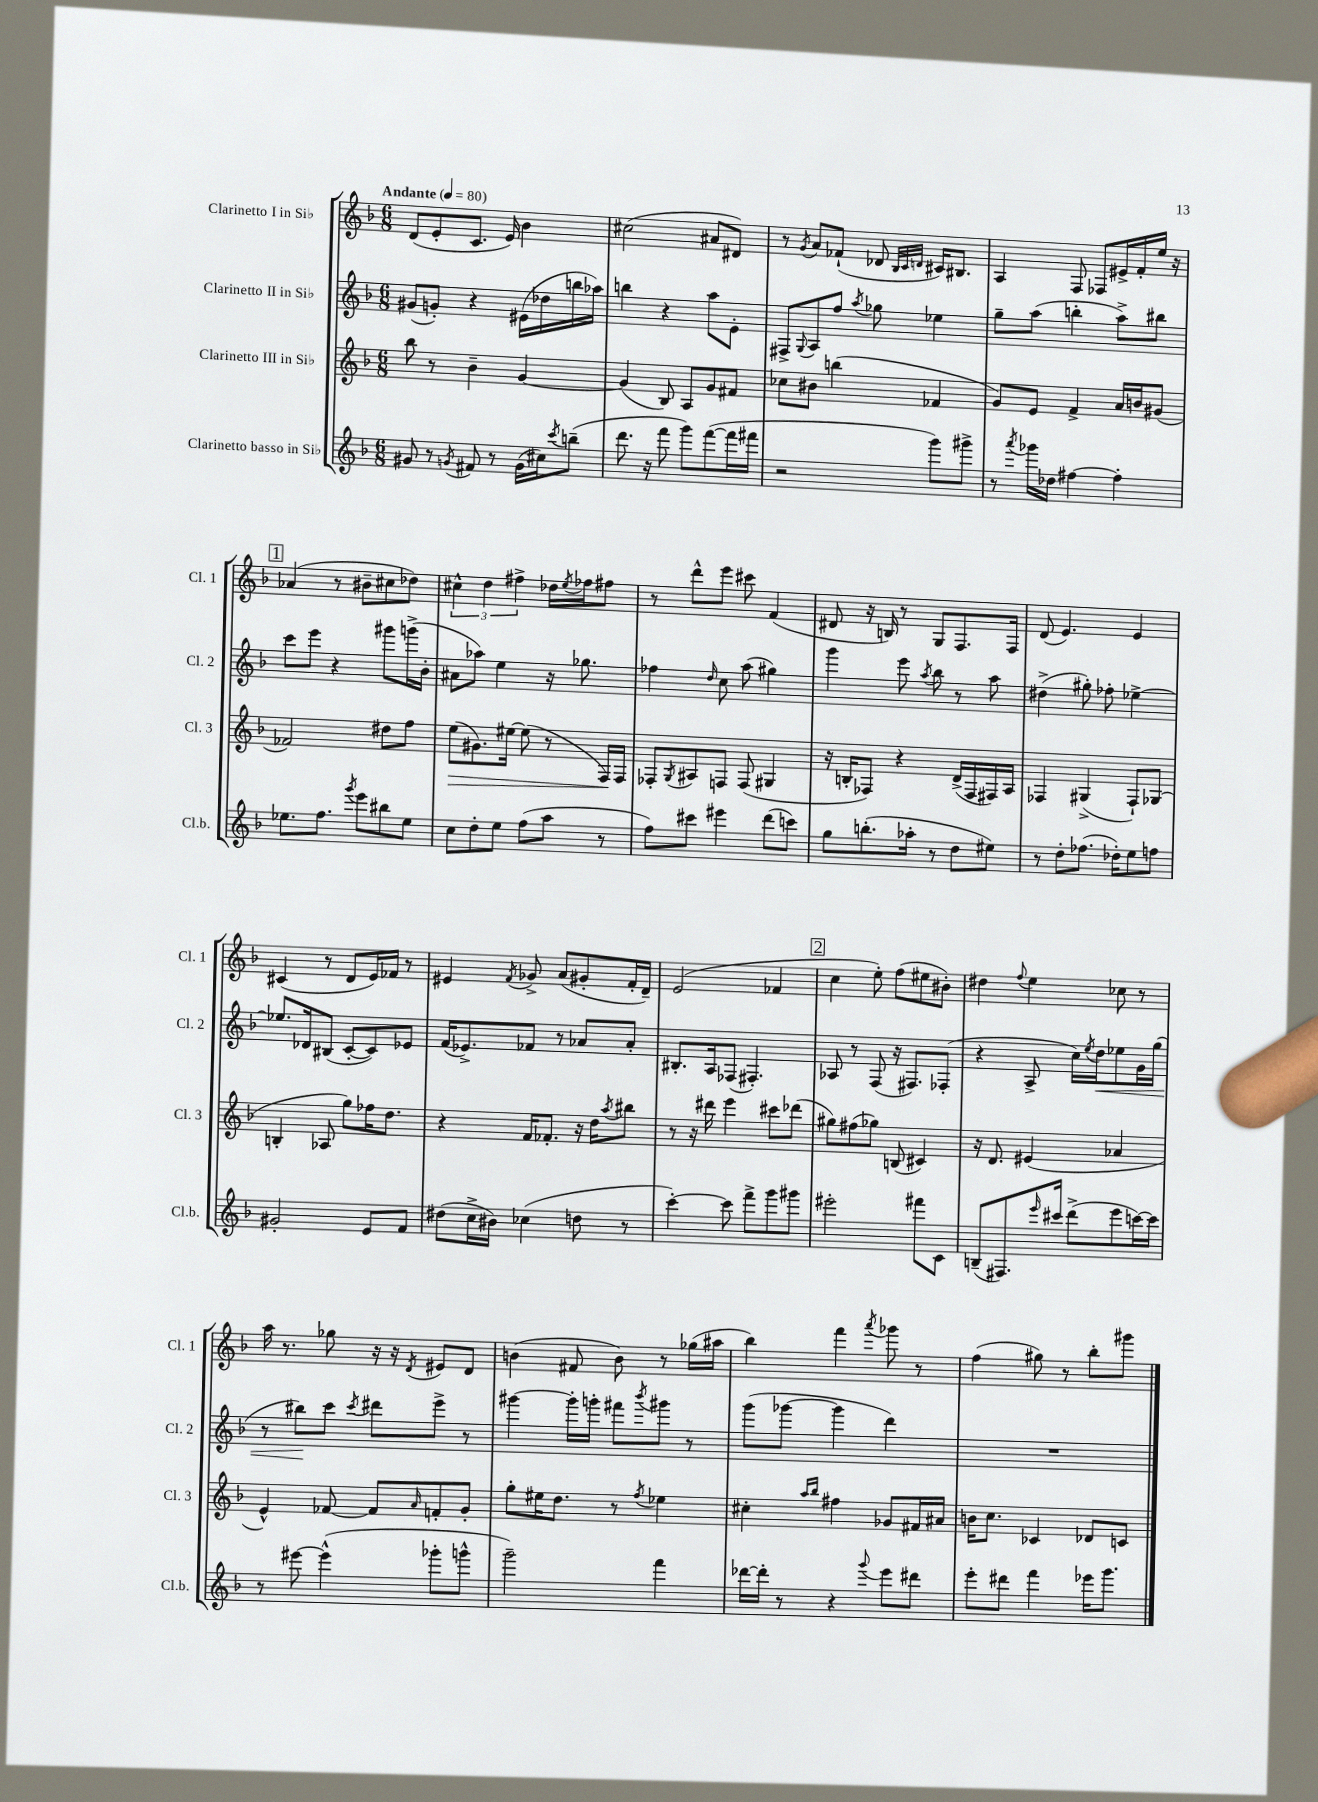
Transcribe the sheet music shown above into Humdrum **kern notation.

**kern	**kern	**kern	**kern
*staff4	*staff3	*staff2	*staff1
*clefG2	*clefG2	*clefG2	*clefG2
*k[b-]	*k[b-]	*k[b-]	*k[b-]
*M6/8	*M6/8	*M6/8	*M6/8
*MM80	*MM80	*MM80	*MM80
8g#	8bb-	(8g#	(8d
8r	8r	8g')	8e'
8qg	.	.	.
8f#	4b-~	4r	8.c
8r	.	.	.
.	.	.	16e)
(16g	[4g	(16e#	4b-
16cc#)	.	16dd-	.
8qccc	.	.	.
(8bb~	.	16bb	.
.	.	16aa-)	.
=	=	=	=
8.ddd	(4g]	4bb	(2cc#
16r	.	.	.
8fff	8B-)	4r	.
8ggg)	8A	.	.
([8fff	8g	8aa	8a#
16fff]	8f#	8e'	8d#)
16fff#	.	.	.
=	=	=	=
2r	8cc-	8F#^	8r
.	.	8qqG	8qg
.	8b#	8A	8a
.	(4bb	8ff	(8f-`
.	.	8qaa	.
.	.	8gg-	8d-
.	.	.	32qqB-
.	.	.	32qqc
.	.	.	32qqd
8ggg)	4f-	4ee-	16c#)
.	.	.	8.B#
8ggg#^	.	.	.
=	=	=	=
8r	8g)	8gg~	4A
8qaaa	.	.	.
16ggg-	8e	(8aa	.
16dd-	.	.	.
[4ff#	4f^	4bb'	8F
.	.	.	8F-
4ff#']	16a	8aa^)	16e#^
.	16b	.	16f'
.	(8g#	8bb#	16ee
.	.	.	16r
=	=	=	=
8.ee-	2f-)	8ccc	(4a-
.	.	8eee	.
8.ff	.	.	.
.	.	4r	8r
8qggg	.	.	.
8eee	.	.	8b#~
8bb#	8dd#	8ggg#	8cc#
8ee-	8ff	(16ggg^	8dd-)
.	.	16b-'	.
=	=	=	=
8cc	(8ee	8a#	6cc#^^
8dd'	8.g#)	8aa-)	.
.	.	.	6dd
8ee	.	4ee	.
.	[16ee#	.	.
.	.	.	6ff#^
(8ff	(8ee#]	.	.
8aa	8r	16r	16dd-
.	.	.	8qee
.	.	8.gg-	16ff-
8r	16F)	.	8ff#
.	16F	.	.
=	=	=	=
8ff)	8F-'	4ff-	8r
.	8qG	.	.
8ccc#	8A#	.	8ddd^^
.	.	16qqdd	.
4eee#	8F	8cc	8eee
.	(8F	(8aa	8ccc#
(8ddd	4G#	4gg#)	(4f
8ccc)	.	.	.
=	=	=	=
8gg	16r	4ggg	8d#
.	16B'	.	.
(8.bb'	8F-)	.	16r
.	.	.	16B)
.	4r	8eee	8r
16aa-'	.	.	.
.	.	8qaa	.
8r	.	8bb-	8G
8dd	(16d^	8r	8.F
.	16F-	.	.
8ee#)	16F#)	8aa	.
.	16A	.	16F
=	=	=	=
8r	4F-	(4dd#^	(8d
8dd'	.	.	4.e)
(8.ff-	(4G#^	8gg#')	.
.	.	8ff-'	.
16dd-')	.	.	.
8ee	8F-`)	[4ee-^	4e
8ff	(8G-	.	.
=	=	=	=
2g#'	4B'	8.ee-]	(4c#
.	.	16d-	.
.	8A-	(8B#	8r
.	8gg)	[8c'	8d
8e	16ff-	8c])	16e)
.	8.dd	.	16f-
8f	.	8e-	8r
=	=	=	=
(8dd#	4r	(16f	4e#
.	.	8.e-^)	.
16cc^	.	.	.
16b#)	.	.	.
.	.	.	8qf
(4cc-	16f	8f-	8g-^
.	8.f-'	.	.
.	.	8r	(8a
8dd	16r	8a-	8g#'
.	16dd	.	.
.	8qaa	.	.
8r	8bb#	8a-'	16f'
.	.	.	16d~)
=	=	=	=
[4ccc')	8r	8.B#'	(2e
.	16r	.	.
.	16ddd#	16A	.
8ccc]	4eee	(8F-	.
8fff^	.	4.F#')	.
8ggg	8ccc#	.	4f-
8ggg#	(8ddd-	.	.
=	=	=	=
2eee#'	8gg#)	8A-	4cc
.	(8ff#	8r	.
.	8gg-)	(8F	8ee')
.	(8B	16r	(8ff
.	.	8.F#)	.
8fff#	4c#)	.	8ee#
8c	.	(8F-'	8b#')
=	=	=	=
(8B~	16r	4r	4dd#
.	8.d	.	.
8.F#)	.	.	.
.	.	.	8qqff
.	(4e#	8A^	4ee
16qqeee	.	.	.
16ccc#	.	.	.
(8ddd^	.	16cc)	.
.	.	8qee	.
.	.	16dd	.
8eee	4a-	8ee-	8cc-
[16ccc)	.	16g	8r
16ccc]	.	(16gg	.
=	=	=	=
8r	4e^^)	8r	16aa
.	.	.	8.r
[8eee#	.	8bb#)	.
(4eee#^^]	[8f-	8ccc	8gg-
.	.	8qccc	.
.	8f-]	8ddd#	16r
.	.	.	16r
.	16qqa	.	8qd
8ggg-'	8f'	8eee^	8e#
8ggg^^	8g'	8r	8d
=	=	=	=
2ggg~)	8gg'	[4ggg#	(4b
.	16ee#	.	.
.	8.dd	.	.
.	.	16ggg#']	8f#
.	.	16ggg'	.
.	8r	8fff#	8b)
.	8qff	8qbbb-	.
4fff	4ee-	8ggg#	8r
.	.	8r	(16gg-
.	.	.	16aa#
=	=	=	=
[16ddd-	4cc#'	(8ggg	4bb-)
16ddd-']	.	.	.
8r	.	[8ggg-	.
.	16qqaa	.	.
.	16qqbb-	.	.
4r	4ff#	4ggg-]	4fff
8qqggg	.	.	8qaaa
8eee	8g-	4ddd)	8ggg-
8ddd#	16f#	.	8r
.	16a#	.	.
=	=	=	=
8eee'	16b	2.r	(4ff
.	8.cc	.	.
8ddd#	.	.	.
4fff	4c-	.	8gg#)
.	.	.	8r
16eee-	8d-	.	8bb-'
8.ggg	.	.	.
.	8c	.	8ggg#
==	==	==	==
*-	*-	*-	*-
